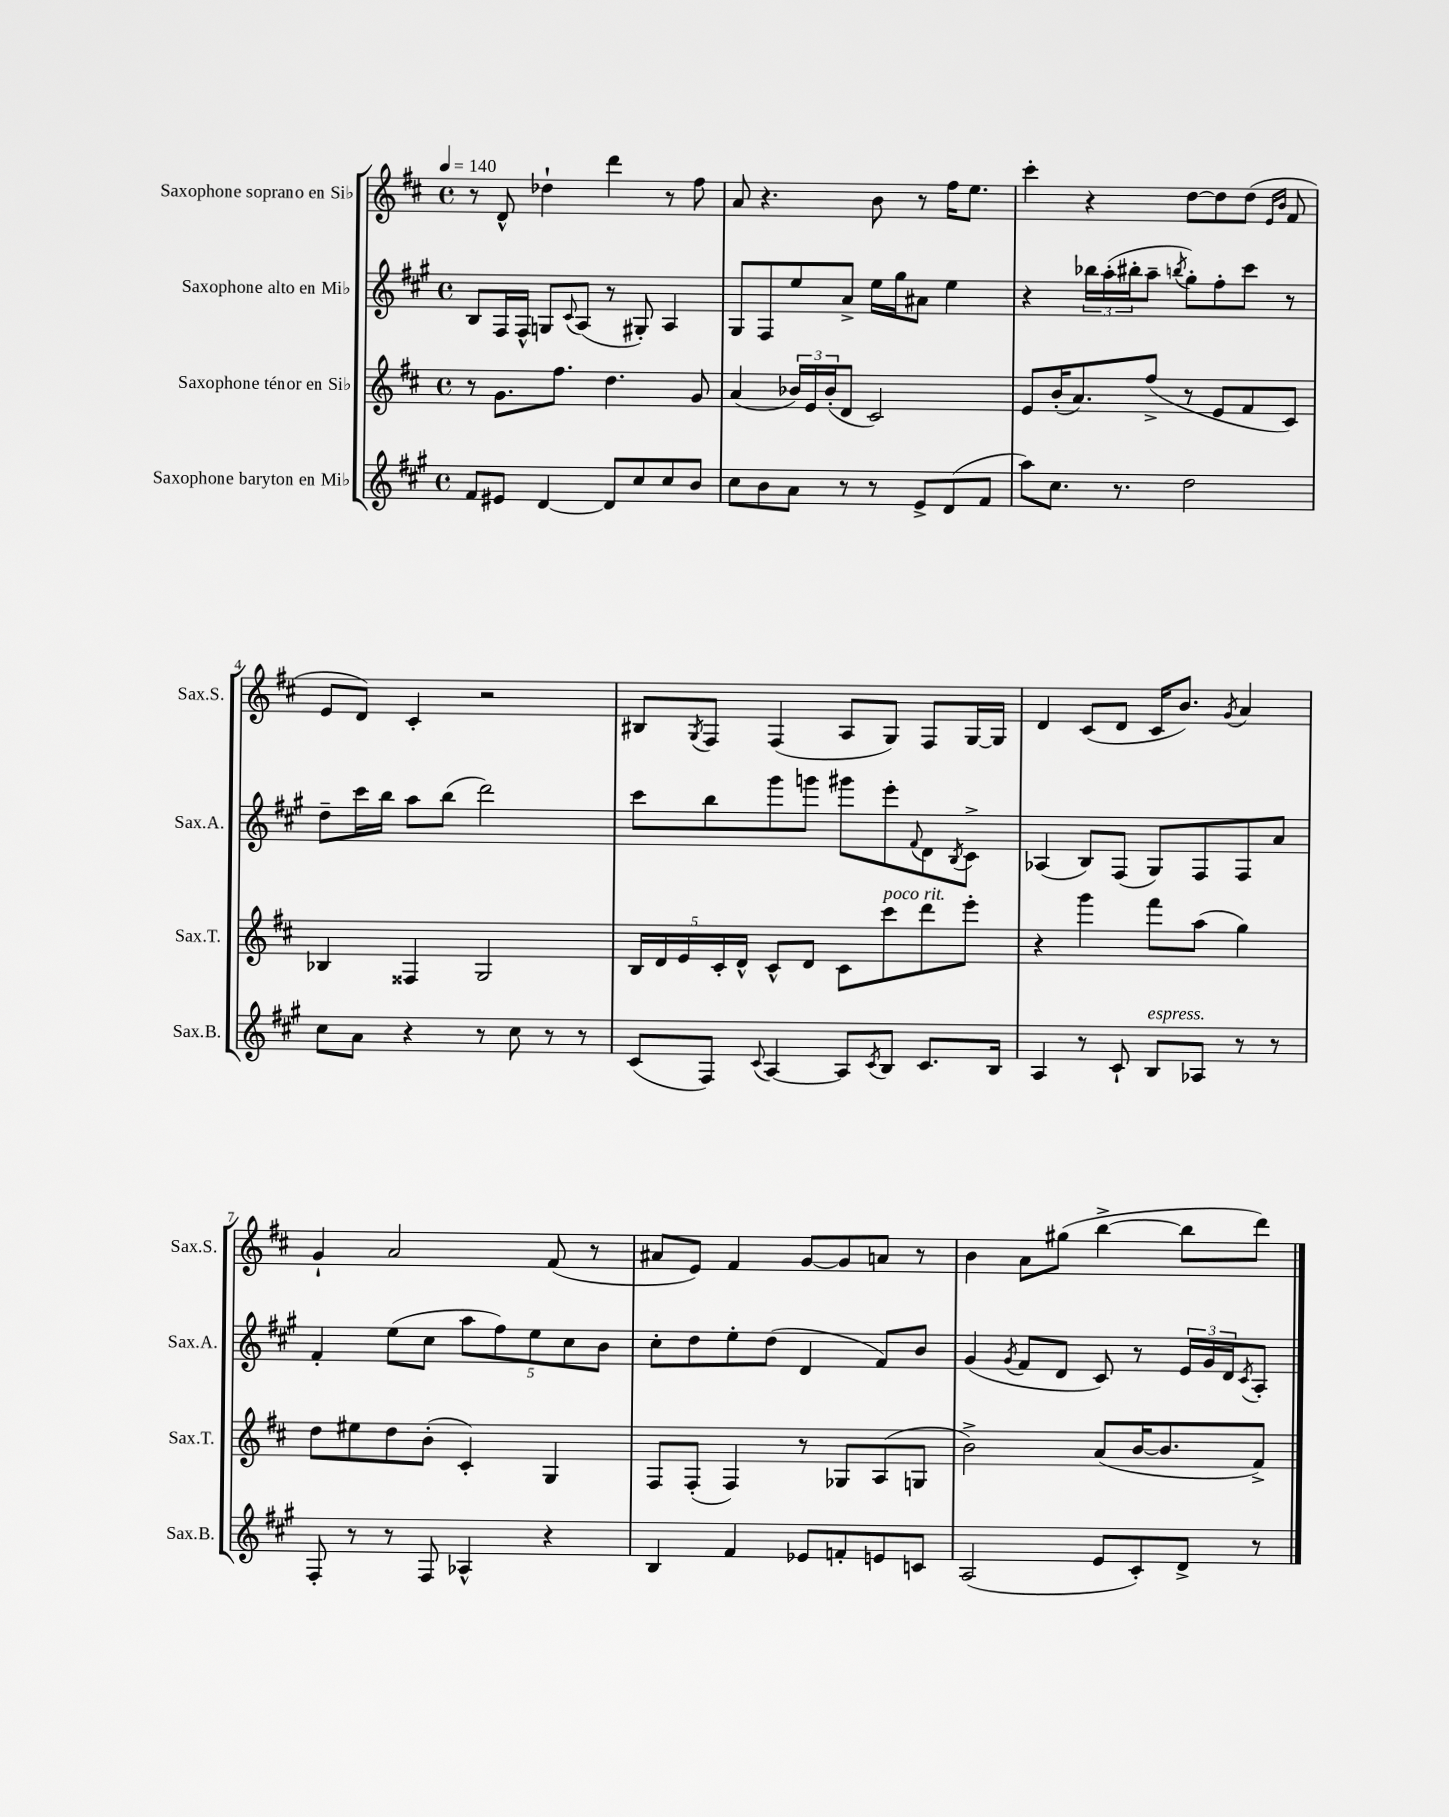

**kern	**kern	**kern	**kern
*staff4	*staff3	*staff2	*staff1
*clefG2	*clefG2	*clefG2	*clefG2
*k[f#c#g#]	*k[f#c#]	*k[f#c#g#]	*k[f#c#]
*M4/4	*M4/4	*M4/4	*M4/4
*met(c)	*met(c)	*met(c)	*met(c)
*MM140	*MM140	*MM140	*MM140
8f#	8r	8B	8r
8e#	8.g	16F#	8d^^
.	.	16F#^^	.
[4d	.	8G	4dd-`
.	8.ff#	.	.
.	.	8qqc#	.
.	.	(8A	.
8d]	4.dd	8r	4ddd
8cc#	.	8G#')	.
8cc#	.	4A	8r
8b	8g	.	8ff#
=	=	=	=
8cc#	(4a	8G#	8a
8b	.	8F#	4.r
8a	24b-)	8ee	.
.	24e	.	.
.	(24b-'	.	.
8r	8d	8a^	.
8r	2c#)	16ee	8b
.	.	16gg#	.
8e^	.	8a#	8r
(8d	.	4ee	16ff#
.	.	.	8.ee
8f#	.	.	.
=	=	=	=
8aa)	8e	4r	4ccc#'
8.cc#	(16b'	.	.
.	8.a)	.	.
.	.	24bb-	4r
.	.	(24aa'	.
8.r	.	.	.
.	.	24bb#'	.
.	(8ff#^	8aa~	.
.	.	8qbb	.
2dd	8r	8gg#')	[8dd
.	8e	8ff#'	8dd]
.	8f#	8ccc#	(8dd
.	.	.	16qqe
.	.	.	16qqb
.	8c#)	8r	8f#
=	=	=	=
8cc#	4B-	8dd~	8e
8a	.	16ccc#	8d)
.	.	16bb	.
4r	4F##	8aa	4c#'
.	.	(8bb	.
8r	2G	2ddd)	2r
8cc#	.	.	.
8r	.	.	.
8r	.	.	.
=	=	=	=
(8c#	20B	8ccc#	8B#
.	20d	.	.
.	20e	.	.
.	.	.	8qG
8F#)	.	8bb	8F#
.	20c#'	.	.
.	20d^^	.	.
8qqc#	.	.	.
[4A	8c#^^	8ggg#	(4F#
.	8d	8ggg	.
8A]	8c#	8ggg#	8A
8qc#	.	.	.
8B	8ccc#	8eee'	8G)
.	.	8qqf#	.
8.c#	8ddd	8d	8F#
.	.	8qB	.
.	8eee'	8c#^	[16G
16B	.	.	16G]
=	=	=	=
4A	4r	(4A-	4d
8r	4ggg	8B)	(8c#
8c#`	.	(8F#	8d
8B	8fff#	8G#)	16c#
.	.	.	8.b)
8A-	(8aa	8F#	.
.	.	.	8qg
8r	4gg)	8F#	4a
8r	.	8a	.
=	=	=	=
8F#'	8dd	4f#'	4g`
8r	8ee#	.	.
8r	8dd	(8ee	2a
8F#	(8b'	8cc#	.
4A-^^	4c#')	10aa	.
.	.	10ff#)	.
.	.	10ee	.
4r	4G	.	(8f#
.	.	10cc#	.
.	.	.	8r
.	.	10b	.
=	=	=	=
4B	8F#	8cc#'	8a#
.	(8F#'	8dd	8e)
4f#	4F#)	8ee'	4f#
.	.	(8dd	.
8e-	8r	4d	[8g
8f'	8G-	.	8g]
8e	(8A	8f#)	8a
8c	8G	8b	8r
=	=	=	=
(2A	2b^)	(4g#	4b
.	.	8qg#	.
.	.	8f#	8a
.	.	8d	(8gg#
8e	(8a	8c#)	[4bb^
8c#')	[16b	8r	.
.	8.b]	.	.
8d^	.	24e	8bb]
.	.	24g#	.
.	.	24d	.
.	.	8qc#	.
8r	8f#^)	8A'	8ddd)
==	==	==	==
*-	*-	*-	*-
